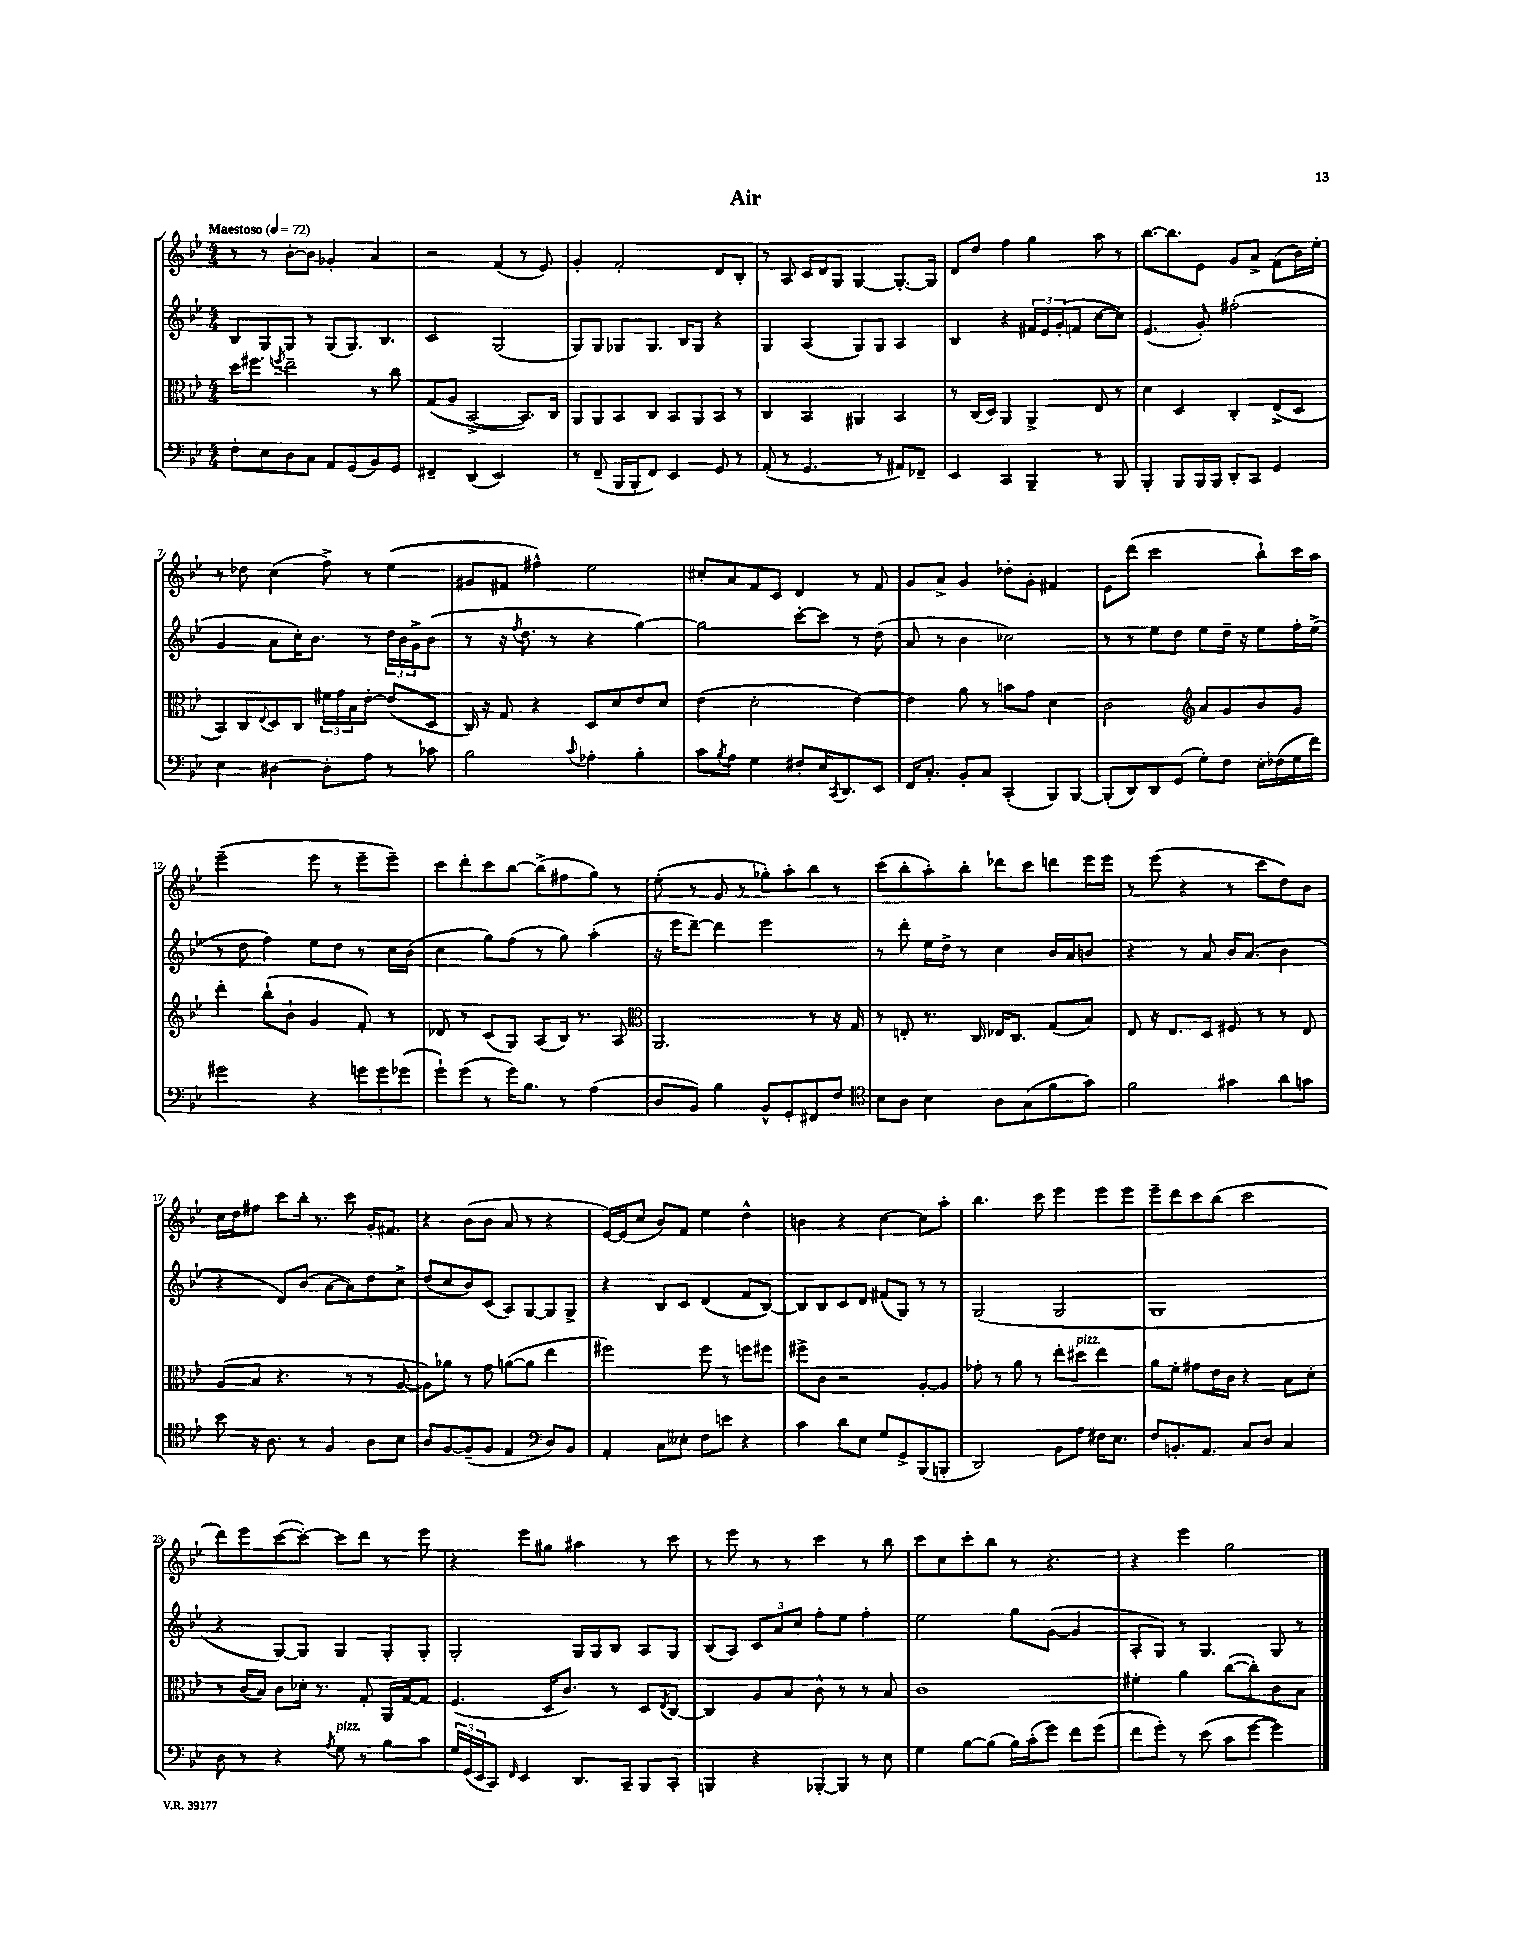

**kern	**kern	**kern	**kern
*staff4	*staff3	*staff2	*staff1
*clefF4	*clefC3	*clefG2	*clefG2
*k[b-e-]	*k[b-e-]	*k[b-e-]	*k[b-e-]
*M4/4	*M4/4	*M4/4	*M4/4
*MM72	*MM72	*MM72	*MM72
8F'	16dd	8B-	8r
.	8.ff#	.	.
8E-	.	8G	8r
.	8qff	.	.
8D	2ee-~	8G	[8b-'
8C	.	8r	8b-]
8AA	.	(8G	4g-'
(8GG	.	8.G)	.
8BB-)	8r	.	4a
.	.	8.B-	.
8GG	8cc	.	.
=	=	=	=
4FF#~	(8G	2c	2r
.	8A	.	.
(4DD	[2BB-^	.	.
2EE-)	.	(2G	(4f
.	8.BB-])	.	8r
.	.	.	8e-)
.	16C	.	.
=	=	=	=
8r	8AA	8G)	4g'
(8FF~	8AA	8G	.
16BBB-	8BB-	8G-	2f'
16BBB-'	.	.	.
8FF)	8C	8.G-	.
4EE-	8BB-	.	.
.	.	16B-	.
.	8AA	8G-	.
8GG	8BB-	4r	8d
8r	8r	.	8B-'
=	=	=	=
(8AA'	4C	4G	8r
8r	.	.	8A
4.GG	4BB-	(4A	16c
.	.	.	16d
.	.	.	8G
.	4AA#	8G)	[4G
8r	.	8G	.
8AA#)	4BB-	4A	8.G'_
8FF-~	.	.	.
.	.	.	16G]
=	=	=	=
4EE-	8r	4B-	8d
.	(16C	.	8dd
.	16D)	.	.
4CC	4AA	4r	4ff
4BBB-~	4AA^	24f#	4gg
.	.	24e-	.
.	.	(24g'	.
.	.	8f	.
8r	8E-	[8cc	8aa
8BBB-	8r	8cc])	8r
=	=	=	=
4BBB-'	4d	(4.e-	[8.bb-
.	.	.	8.bb-]
8BBB-	4D	.	.
16BBB-	.	8g')	8e-
16BBB-	.	.	.
8DD'	4C'	(2ff#'	8g
8CC	.	.	8a^
4GG	(8E-^	.	(8f
.	8D	.	16b-)
.	.	.	16ee-'
=	=	=	=
4E-	8BB-)	4g	8r
.	8C	.	8dd-
.	8qqE-	.	.
[4D#	8D	8a	(4cc
.	8C	16cc')	.
.	.	8.b-	.
8D#']	24f#	.	8ff^)
.	24g	.	.
.	24B-	.	.
8A	[8e-'	8r	8r
8r	(8e-]	24dd	(4ee-
.	.	24b-	.
.	.	24g^	.
8c-	8D	(8b-	.
=	=	=	=
2B-	16C)	8r	8g#
.	16r	.	.
.	8G	16r	8f#
.	.	8qff	.
.	.	8.dd	.
.	4r	.	4ff#^^)
.	.	8r	.
8qqc	.	.	.
4A-'	8D	4r	2ee-
.	8d	.	.
4B-'	8e-	[4gg)	.
.	8d	.	.
=	=	=	=
8c	(4e-	2gg]	8cc#'
8qB-	.	.	.
8A	.	.	8a
4G	2d'	.	8f
.	.	.	8c
8F#'	.	[8ccc'	4d
16E-	.	8ccc]	.
8qCC	.	.	.
8.DD	.	.	.
.	[4e-)	8r	8r
8EE-	.	(8dd	8f
=	=	=	=
16FF	4e-]	8a	8g
8.C'	.	.	.
.	.	8r	8a^
8BB-'	8a	4b-	4g
8C	8r	.	.
(4CC'	8b	2cc-)	8dd-'
.	8g	.	8g'
8BBB-)	4d	.	4f#
[8BBB-	.	.	.
=	=	=	=
(8BBB-']	2c	8r	8e-
8DD)	.	8r	(8ddd
8DD	.	8ee-	2ccc
(8GG	.	8dd	.
*	*clefG2	*	*
8G')	8a	8ee-	.
8F	8g	16dd~	.
.	.	16r	.
16E-'	8b-	8ee-	8bb-`)
(16F-	.	.	.
16G	8g	16ff'	16ccc
16f)	.	(16ee-^	16aa
=	=	=	=
2g#	4ddd'	8r	(2eee-~
.	.	8dd	.
.	(8bb-`	4ff)	.
.	8b-`	.	.
4r	4g	8ee-	8eee-
.	.	8dd	8r
12g	8f')	8r	8eee-~
12g	.	.	.
.	8r	16cc	8eee-~)
(12g-	.	.	.
.	.	(16b-	.
=	=	=	=
8g`)	8d-	4cc	8ccc
(8g	8r	.	8ddd'
8r	(8c	8gg)	8ccc
16g)	8G)	(8ff	[8bb-
8.B-	.	.	.
.	(8A	8r	(8bb-^]
8r	16B-)	8gg)	8ff#
.	8.r	.	.
(4A	.	(4aa'	8gg)
.	8A	.	8r
=	=	=	=
*	*clefC3	*	*
8D	2.AA	16r	(8ee-'
.	.	16eee-	.
8BB-)	.	[8ddd~)	8r
4B-	.	4ddd]	8g
.	.	.	8r
8BB-^^	.	2eee-	8gg-')
8GG'	.	.	8aa'
8FF#	8r	.	8bb-
8F	16r	.	8r
.	16G	.	.
=	=	=	=
*clefC4	*	*	*
8B-	8r	8r	(8ccc
8A	8E'	8ddd'	8bb-'
4B-	8.r	16ee-	8aa')
.	.	16dd^	.
.	.	8r	8bb-'
.	16C	.	.
8A	16E-	4cc	8ddd-
.	8.C	.	.
(8G	.	.	8ccc
8f	(8G	16b-	8ddd
.	.	16a	.
8g)	8B-)	8b	16eee-
.	.	.	16eee-
=	=	=	=
2f	8E-	4r	8r
.	16r	.	(8eee-
.	8.E-	.	.
.	.	8r	4r
.	8D	8a	.
4g#	8F#	16b-	8r
.	.	(8.a	.
.	8r	.	8ccc
8a	8r	4b-	8dd)
8g	8E-	.	8b-
=	=	=	=
8b-	(8A	4r	16cc
.	.	.	16dd
16r	8B-	.	8ff#
8.A	.	.	.
.	4.r	8d)	8ccc
8r	.	(8b-	16bb-'
.	.	.	8.r
4F	.	[8a	.
.	8r	8a])	8ccc
8A	8r	8dd	16g'
.	.	.	8.f#
8B-	[8A	8cc^	.
=	=	=	=
8A	8A])	(8dd	4r
[8F	8a-	8cc	.
(8F~]	8r	8b-)	(8b-
8F	8g	(8c	8b-
4E-	([8a	8A)	8a
.	8a]	[8G	8r
*clefF4	*	*	*
8D)	4ee-	8G]	4r
8BB-	.	8G^	.
=	=	=	=
4AA'	2ff#)	4r	[16e-)
.	.	.	(16e-]
.	.	.	8cc
8C	.	8B-	8b-)
8E--'	.	8c	8f
8F	8ff#	(4d	4ee-
8e	8r	.	.
4r	8ff	8f	4dd^^
.	8ff#	[8B-)	.
=	=	=	=
4c	8ff#^	8B-]	4b
.	8c	8B-	.
8d	2r	8c	4r
8E-	.	8d	.
8G	.	(8f#	[4cc
8GG^	.	8G)	.
(8BBB-	[8A'	8r	8cc]
8BBB'	8A]	8r	8aa'
=	=	=	=
2DD)	8g-'	(2G	4.bb-
.	8r	.	.
.	8a	.	.
.	8r	.	8ccc
8BB-	8ee-'	2G	4eee-
8A	8dd#	.	.
16F#	4ee-	.	8eee-
8.E-	.	.	.
.	.	.	8eee-
=	=	=	=
8F	8a	1G	8eee-~
8.BB'	8f'	.	8ddd
.	8g#	.	8ccc
8.AA	.	.	.
.	16e-	.	(8bb-
.	16c	.	.
8C	4r	.	2ccc
8D	.	.	.
4C	8B-	.	.
.	8d'	.	.
=	=	=	=
8D	8r	4r	8ddd)
8r	(16c	.	8eee-
.	16B-)	.	.
4r	8c	[8G)	([8ccc
.	16d-'	8G]	8ccc'_)
.	8.r	.	.
8qA	.	.	.
8G	.	4G	8ccc]
8r	8G'	.	8ddd
8B-	16AA	8G'	8r
.	[16G	.	.
8c	8G]	8G'	8eee-
=	=	=	=
24G	(4.F	2G'	4r
(24GG	.	.	.
24EE-	.	.	.
8CC)	.	.	.
16qqFF	.	.	.
4EE-	.	.	8eee-
.	16D	.	8gg#
.	8.c)	.	.
8.DD	.	16G	4aa#
.	.	16G	.
.	8r	8B-	.
16CC~	.	.	.
8BBB-	8D	8A	8r
.	8qE-	.	.
8CC'	[8C	8G	8ccc
=	=	=	=
4BBB	4C]	(8B-	8r
.	.	8A)	8eee-
4r	8A	12c	8r
.	.	12a	.
.	8B-	.	8r
.	.	12cc	.
[8BBB-'	8c^^	8ff'	4ccc
8BBB-]	8r	8ee-	.
8r	8r	4ff'	8r
8E-	8B-	.	8bb-
=	=	=	=
4G	1c	2ee-	8ccc
.	.	.	8cc
[8B-	.	.	8ccc'
(8B-]	.	.	8bb-
16B-)	.	8gg	8r
(16c'	.	.	.
8g)	.	([8g	4.r
8f	.	4g]	.
(8g	.	.	.
=	=	=	=
8f	4f#'	8A'	4r
8g')	.	8G)	.
8r	4a	8r	4eee-
(8e-	.	4.G	.
8c	([8cc	.	2gg
[8g	8cc'])	.	.
4g])	8c	8G	.
.	8B-	8r	.
==	==	==	==
*-	*-	*-	*-
